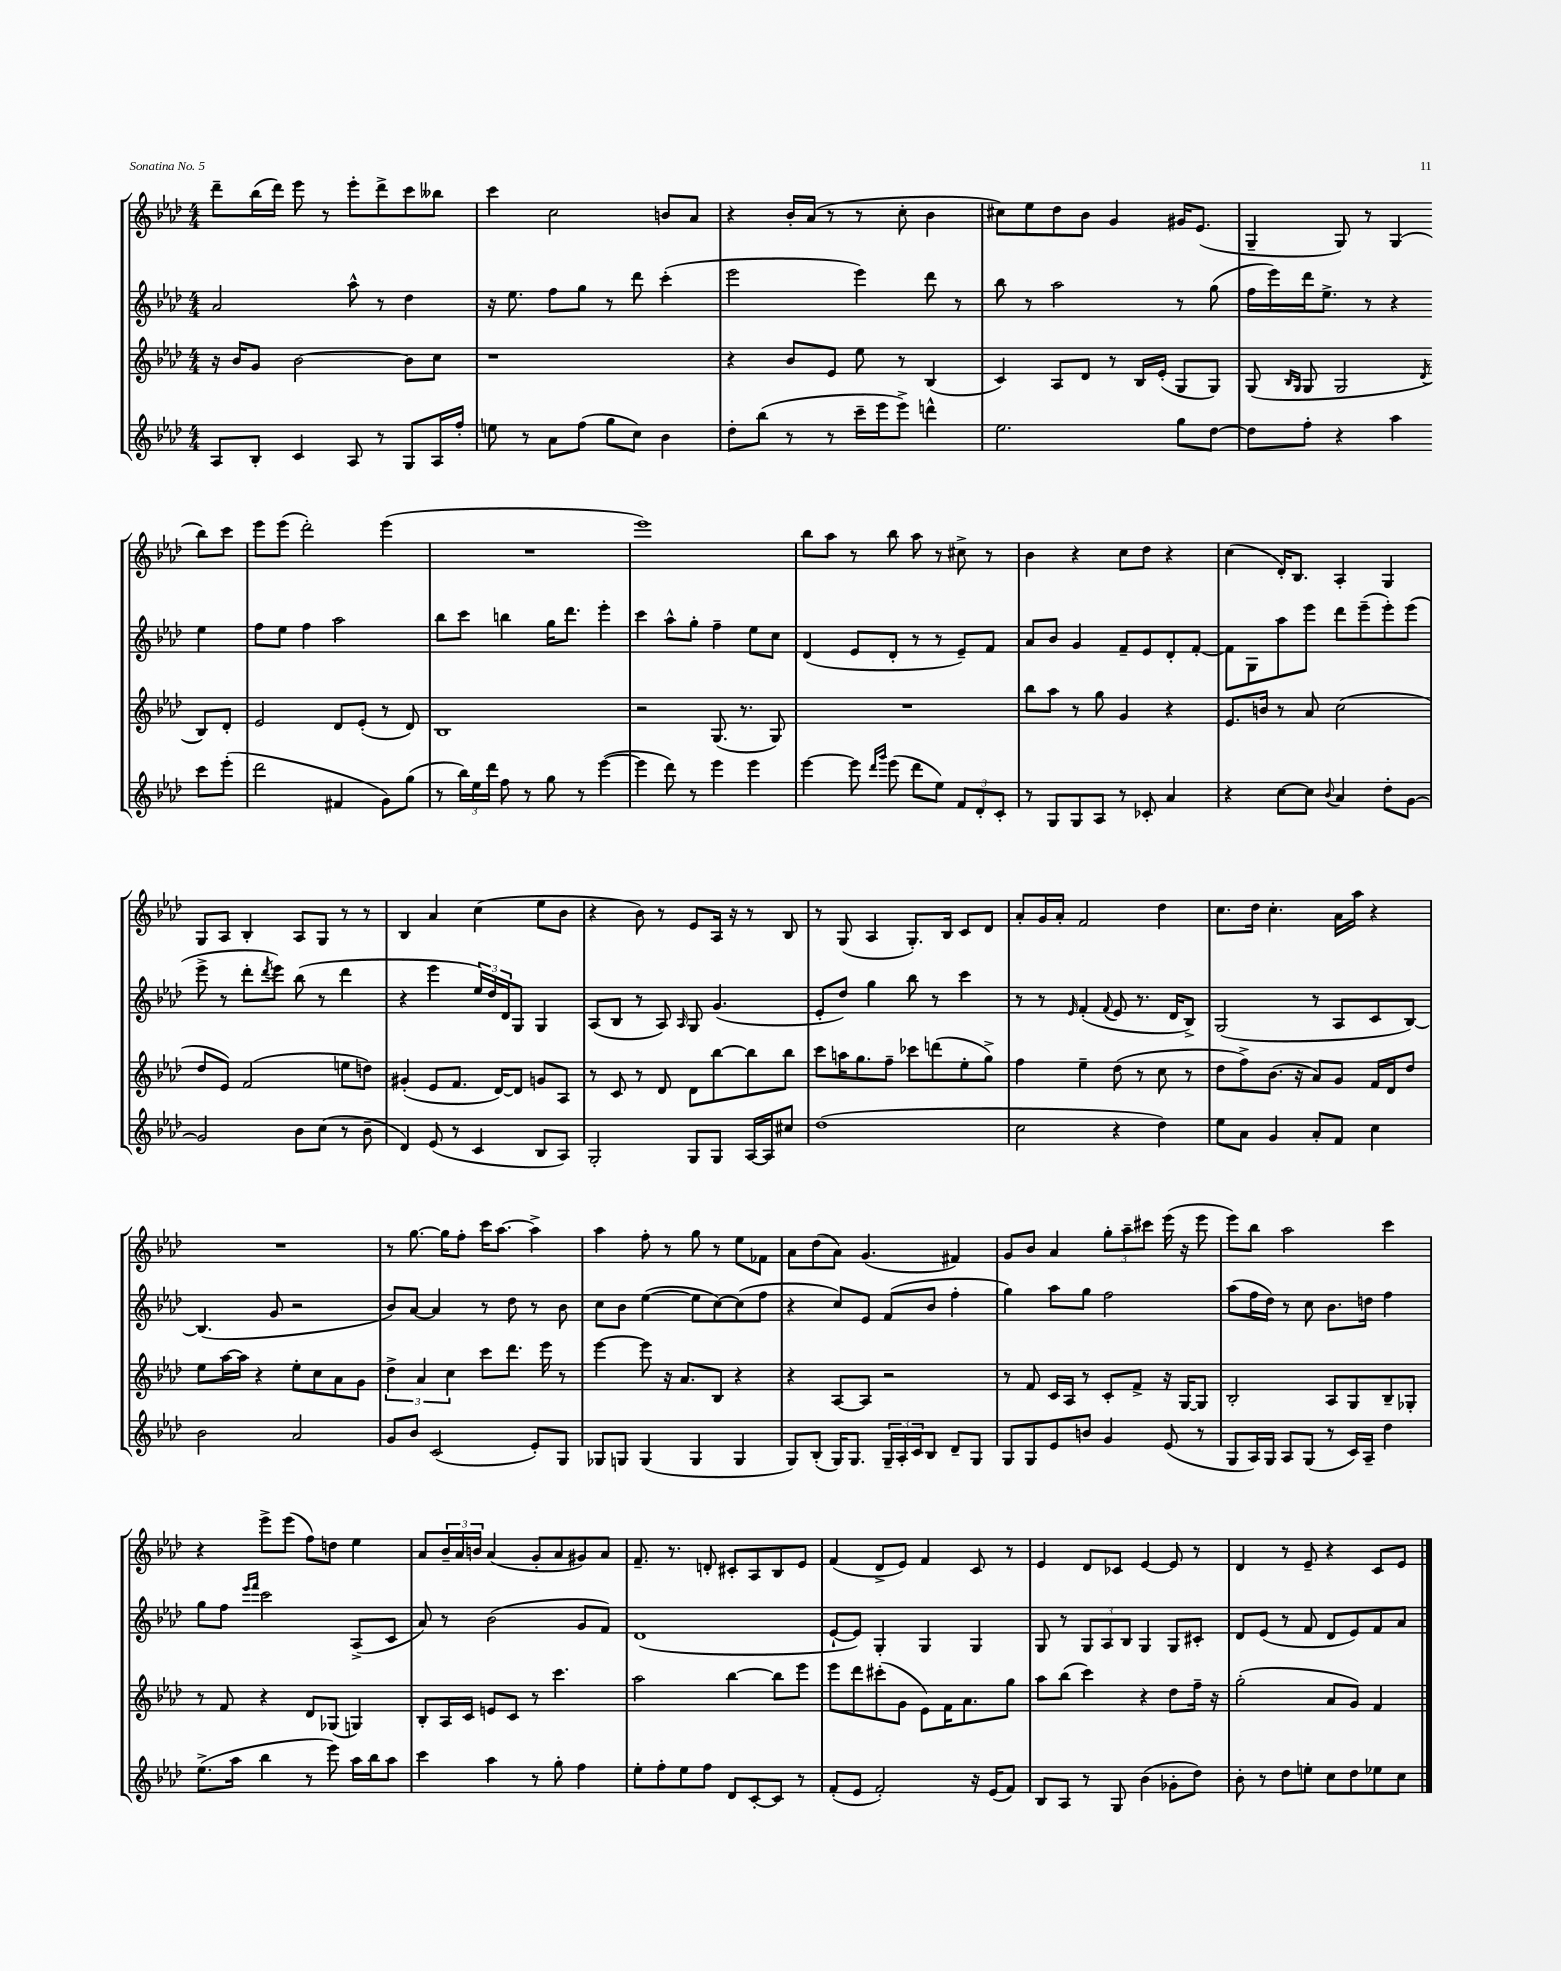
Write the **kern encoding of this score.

**kern	**kern	**kern	**kern
*part4	*part3	*part2	*part1
*staff4	*staff3	*staff2	*staff1
*clefG2	*clefG2	*clefG2	*clefG2
*k[b-e-a-d-]	*k[b-e-a-d-]	*k[b-e-a-d-]	*k[b-e-a-d-]
*M4/4	*M4/4	*M4/4	*M4/4
=121	=121	=121	=121
8A-/L	16r	2a-/	8ddd-~\L
.	16b-/KL	.	.
8B-'/J	8g/J	.	(16bb-\L
.	.	.	16ddd-\JJ)
4c/	[2b-\	.	8eee-\
.	.	.	8r
8A-/	.	8aa-^^\	8eee-'\L
8r	.	8r	8ddd-^\
8G/L	8b-\L]	4dd-\	8ccc\
16A-/L	8cc\J	.	8bb--X\J
16ff'/JJ	.	.	.
=122	=122	=122	=122
8een\	1r	16r	4ccc\
.	.	8.ee-\	.
8r	.	.	.
8a-\L	.	8ff\L	2cc\
(8ff\J	.	8gg\J	.
8gg\L	.	8r	.
8cc\J)	.	8ddd-\	.
4b-\	.	(4ccc'\	8bn/L
.	.	.	8a-/J
=123	=123	=123	=123
8dd-'\L	4r	2eee-\	4r
(8bb-\J	.	.	.
8r	8b-/L	.	16b-'/LL
.	.	.	(16a-/JJ
8r	8e-/J	.	8r
16ccc~\LL	8ee-\	4eee-\)	8r
16eee-\J	.	.	.
8eee-^\J)	8r	.	8cc'\
4dddn^^\	(4B-/	8ddd-\	4b-\
.	.	8r	.
=124	=124	=124	=124
2.ee-\	4c/)	8bb-\	8cc#X\L)
.	.	8r	8ee-\
.	8A-/L	2aa-\	8dd-\
.	8d-/J	.	8b-\J
.	8r	.	4g/
.	16B-/LL	.	.
.	(16e-'/JJ	.	.
8gg\L	8G/L	8r	16g#X/KL
.	.	.	(8.e-/J
[8dd-\J	8G/J)	(8gg\	.
=125	=125	=125	=125
8dd-\L]	(8G/	16ff\LL	4G~/
.	.	16eee-\)	.
.	16qqB-/LL	.	.
.	16qqG/JJ	.	.
8ff'\J	8G/	16ddd-\J	.
.	.	8.ee-^\J	.
4r	2G/	.	8G/)
.	.	8r	8r
4aa-\	.	4r	(4G/
.	8qd-/	.	.
8ccc\L	8B-/L)	4ee-\	8bb-\L)
(8eee-'\J	8d-'/J	.	8ccc\J
!!LO:LB:g=z
=126	=126	=126	=126
2ddd-\	2e-/	8ff\L	8eee-\L
.	.	8ee-\J	(8eee-\J
.	.	4ff\	2ddd-'\)
4f#X/	8d-/L	2aa-\	.
.	(8e-'/J	.	.
8g\L)	8r	.	(4eee-\
(8gg\J	8d-/)	.	.
=127	=127	=127	=127
8r	1B-	8bb-\L	1r
24bb-\LL)	.	8ccc\J	.
24ee-\	.	.	.
24ddd-\JJ	.	.	.
8ff\	.	4bbn\	.
8r	.	.	.
8gg\	.	16gg\KL	.
.	.	8.ddd-\J	.
8r	.	.	.
([4eee-\	.	4eee-'\	.
=128	=128	=128	=128
4eee-\]	2r	4ccc\	1eee-)
8ddd-\)	.	8aa-^^\L	.
8r	.	8gg'\J	.
4eee-\	(8.G/	4ff~\	.
.	8.r	.	.
4eee-\	.	8ee-\L	.
.	8G/)	8cc\J	.
=129	=129	=129	=129
[4eee-\	1r	(4d-/	8bb-\L
.	.	.	8aa-\J
8eee-\]	.	8e-/L	8r
16qqddd-/LL	.	.	.
16qqggg/JJ	.	.	.
(8eee-\	.	8d-'/J	8bb-\
8ddd-\L	.	8r	8aa-\
8ee-\J)	.	8r	8r
12f/L	.	8e-~/L)	8cc#X^\
12d-'/	.	.	.
.	.	8f/J	8r
12c'/J	.	.	.
=130	=130	=130	=130
8r	8bb-\L	8a-/L	4b-\
8G/L	8aa-\J	8b-/J	.
8G/	8r	4g/	4r
8A-/J	8gg\	.	.
8r	4g/	8f~/L	8cc\L
8c-X'/	.	8e-/	8dd-\J
4a-/	4r	8d-'/	4r
.	.	[8f'/J	.
=131	=131	=131	=131
4r	8.e-/L	8f\L]	(4cc\
.	.	8G\	.
.	16bn/Jk	.	.
[8cc\L	8r	8aa-\	16d-'/KL)
.	.	.	8.B-/J
8cc\J]	8a-/	8eee-\J	.
8qqb-/	.	.	.
4a-/	(2cc\	8ddd-\L	4A-'/
.	.	(8eee-~\	.
8dd-'\L	.	8eee-'\)	4G/
[8g\J	.	(8eee-\J	.
!!LO:LB:g=z
=132	=132	=132	=132
2g/]	8dd-/L	8eee-^\	8G/L
.	8e-/J)	8r	8A-/J
.	(2f/	8ddd-'\L	4B-'/
.	.	8qddd-/	.
.	.	8eee-\J)	.
8b-\L	.	(8bb-\	8A-/L
(8cc\J	.	8r	8G/J
8r	8een\L	4ddd-\	8r
8b-~\	8ddn\J)	.	8r
=133	=133	=133	=133
4d-/)	(4g#X'/	4r	4B-/
(8e-/	8e-/L	4eee-\	4a-/
8r	8.f/J	.	.
4c/	.	24ee-/LL)	(4cc\
.	.	24dd-/	.
.	[16d-/KL)	.	.
.	.	24d-/J	.
.	8d-/J]	8G/J	.
8B-/L	8gn/L	4G/	8ee-\L
8A-/J)	8A-/J	.	8b-\J
=134	=134	=134	=134
2G'/	8r	(8A-/L	4r
.	8c/	8B-/J	.
.	8r	8r	8b-\)
.	8d-/	8A-/)	8r
.	.	16qqA-/	.
8G/L	8d-\L	8G/	8e-/L
8G/J	[8bb-\	(4.g/	16A-/Jk
.	.	.	16r
[16A-/LL	8bb-\]	.	8r
16A-/J]	.	.	.
8cc#X/J	8bb-\J	.	8B-/
=135	=135	=135	=135
(1dd-	8ccc\L	8e-'/L	8r
.	16aan\K	8dd-/J)	(8G/
.	8.gg\	.	.
.	.	4gg\	4A-/
.	8ff~\J	.	.
.	8ccc-X\L	8bb-\	8.G'/L)
.	(8dddn\	8r	.
.	.	.	16B-/Jk
.	8ee-'\	4ccc\	8c/L
.	8gg^\J)	.	8d-/J
=136	=136	=136	=136
2cc\	4ff\	8r	8a-'/L
.	.	8r	16g/L
.	.	.	16a-'/JJ
.	.	16qqe-/	.
.	4ee-~\	(4f'/	2f/
.	.	8qqf/	.
4r	(8dd-\	8e-/	.
.	8r	8.r	.
4dd-\)	8cc\	.	4dd-\
.	.	16d-/KL	.
.	8r	8B-^/J)	.
=137	=137	=137	=137
8ee-\L	8dd-\L	(2G/	8.cc\L
8a-\J	8ff^\)	.	.
.	.	.	16dd-\Jk
4g/	(8.b-\J	.	4.cc'\
.	16r	.	.
8a-'/L	8a-/L)	8r	.
8f/J	8g/J	8A-/L	16a-\LL
.	.	.	16aa-\JJ
4cc\	16f/LL	8c/	4r
.	16d-/J	.	.
.	8dd-/J	[8B-/J)	.
!!LO:LB:g=z
=138	=138	=138	=138
2b-\	8ee-\L	(4.B-/]	1r
.	[16aa-\L	.	.
.	16aa-\JJ]	.	.
.	4r	.	.
.	.	8g/	.
2a-/	8ee-'\L	2r	.
.	8cc\	.	.
.	8a-\	.	.
.	8g\J	.	.
=139	=139	=139	=139
8g/L	6dd-^\	8b-/L)	8r
8b-/J	.	[8a-/J	[8.gg\
.	6a-/	.	.
(2c/	.	4a-/]	.
.	.	.	16gg\KL]
.	6cc\	.	.
.	.	.	8ff'\J
.	8ccc\L	8r	16ccc\KL
.	.	.	[8.aa-\J
.	8.ddd-\J	8dd-\	.
8e-'/L)	.	8r	4aa-^\]
.	16eee-\	.	.
8G/J	8r	8b-\	.
=140	=140	=140	=140
8G-X/L	[4eee-\	8cc\L	4aa-\
8Gn/J	.	8b-\J	.
(4G/	8eee-\]	([4ee-\	8ff'\
.	16r	.	8r
.	8.a-/L	.	.
4G/	.	8ee-\L]	8gg\
.	8B-/J	[8cc\)	8r
4G/	4r	(8cc\]	8ee-\L
.	.	8ff\J	8f-X\J
=141	=141	=141	=141
8G/L)	4r	4r	8a-\L
(8B-'/J	.	.	(8dd-\
16G/KL)	[8A-/L	8cc/L)	8a-\J)
8.G/J	.	.	.
.	8A-/J]	8e-/J	(4.g/
24G~/LL	2r	(8f/L	.
24A-'/	.	.	.
24c/J	.	.	.
8B-/J	.	8b-/J	.
8d-~/L	.	4ff'\	4f#X/)
8G/J	.	.	.
=142	=142	=142	=142
8G/L	8r	4gg\)	8g/L
8G/	8f/	.	8b-/J
8e-/	16c/LL	8aa-\L	4a-/
.	16A-/JJ	.	.
8bn/J	8r	8gg\J	.
4g/	8c'/L	2ff\	12gg'\L
.	.	.	12aa-~\
.	8f^/J	.	.
.	.	.	12ccc#X\J
(8e-/	16r	.	(16eee-\
.	[16G/KL	.	16r
8r	8G/J]	.	8eee-\
=143	=143	=143	=143
8G/L	2B-'/	(8aa-\L	8eee-\L)
16A-/L)	.	16ff\L	8bb-\J
16G/JJ	.	16dd-\JJ)	.
8A-/L	.	8r	2aa-\
(8G/J	.	8cc\	.
8r	8A-/L	8.b-\L	.
16c/LL)	8G/	.	.
16A-~/JJ	.	16ddn\Jk	.
4dd-\	8B-~/	4ff\	4ccc\
.	8G-X'/J	.	.
!!LO:LB:g=z
=144	=144	=144	=144
(8.ee-^\L	8r	8gg\L	4r
.	8f/	8ff\J	.
16aa-\Jk	.	.	.
.	.	16qqeee-/LL	.
.	.	16qqfff/JJ	.
4bb-\	4r	2ccc\	8eee-^\L
.	.	.	(8eee-\J
8r	8d-/L	.	8ff\L)
8eee-\)	(8G-X/J	.	8ddn\J
16aa-\LL	4Gn/)	(8A-^/L	4ee-\
16bb-\J	.	.	.
8aa-\J	.	8c/J	.
=145	=145	=145	=145
4ccc\	8B-'/L	8a-/)	8a-/L
.	16A-/L	8r	24b-~/L
.	.	.	24a-/
.	16c/JJ	.	.
.	.	.	24bn/JJ
4aa-\	8en/L	(2b-\	(4a-/
.	8c/J	.	.
8r	8r	.	8g'/L
8gg'\	4.ccc\	.	8a-/
4ff\	.	8g/L	8g#X/)
.	.	8f/J)	8a-/J
=146	=146	=146	=146
8ee-'\L	2aa-\	(1d-	8.f~/
8ff'\	.	.	.
.	.	.	8.r
8ee-\	.	.	.
8ff\J	.	.	8dn'/
8d-/L	[4bb-\	.	8c#X'/L
[8c'/	.	.	8A-/
8c/J]	8bb-\L]	.	8B-/
8r	8eee-\J	.	8e-/J
=147	=147	=147	=147
(8f'/L	8eee-\L	[8e-`/L	(4f/
8e-/J	8ddd-\	8e-/J])	.
2f'/)	(8ccc#X'\	4G'/	8d-^/L
.	8g\J	.	8e-/J)
.	8e-\L)	4G/	4f/
.	16f\K	.	.
.	8.a-\	.	.
16r	.	4G/	8c/
(16e-/KL	.	.	.
8f/J)	8gg\J	.	8r
=148	=148	=148	=148
8B-/L	8aa-\L	8G/	4e-/
8A-/J	(8bb-\J	8r	.
8r	4ccc\)	12G/L	8d-/L
.	.	12A-/	.
8G/	.	.	8c-X/J
.	.	12B-/J	.
(4b-\	4r	4G/	[4e-/
8g-X'\L	8dd-\L	8G/L	8e-/]
8dd-\J)	16ff~\Jk	8c#X'/J	8r
.	16r	.	.
=149	=149	=149	=149
8b-'\	(2gg'\	8d-/L	4d-/
8r	.	(8e-/J	.
8dd-\L	.	8r	8r
8een'\J	.	8f/	8e-~/
8cc\L	8a-/L	8d-/L	4r
8dd-\	8g/J)	8e-/)	.
8ee-X\	4f/	8f/	8c/L
8cc\J	.	8a-/J	8e-/J
==	==	==	==
*-	*-	*-	*-
